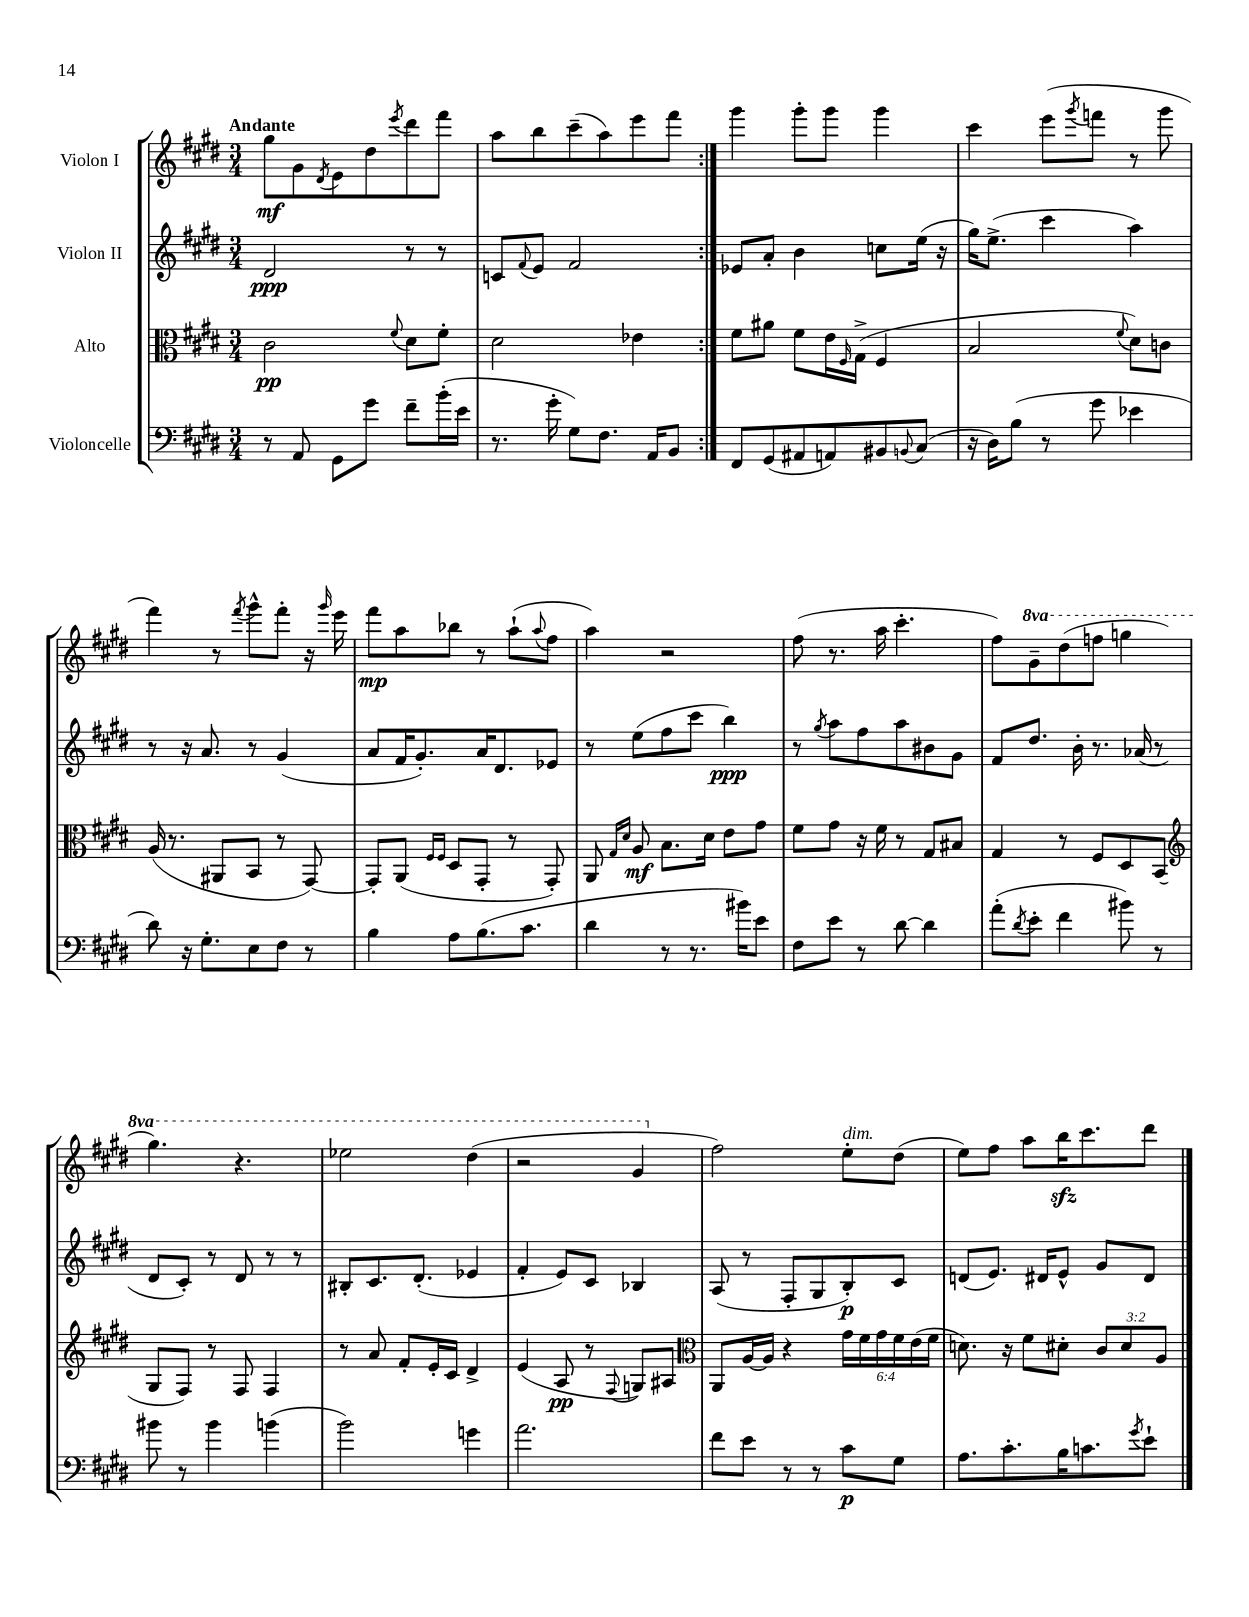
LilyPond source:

<<
\new StaffGroup <<
\new Staff = "s0" \with { instrumentName = "Violon I" } {
    \clef treble \key e \major \numericTimeSignature \time 3/4 \set Staff.ottavationMarkups = #ottavation-simple-ordinals \tempo "Andante"
    \repeat volta 2 { gis''8\mf gis'8 \acciaccatura { dis'8 } e'8 dis''8 \acciaccatura { e'''8 } dis'''8 fis'''8 |
    a''8 b''8 cis'''8--( a''8) e'''8 fis'''8 | }
    gis'''4 gis'''8-. gis'''8 gis'''4 |
    cis'''4 e'''8( \acciaccatura { gis'''8 } f'''8 r8 gis'''8 |
    fis'''4) r8 \acciaccatura { fis'''8 } gis'''8-^ fis'''8-. r16 \grace { gis'''16 } e'''16 |
    fis'''8\mp a''8 bes''8 r8 a''8-!( \appoggiatura { a''8 } fis''8 |
    a''4) r2 |
    fis''8( r8. a''16 cis'''4.-. |
    fis''8) \ottava #1 gis''8-- dis'''8( f'''8 g'''4 |
    gis'''4.) r4. |
    ees'''2 dis'''4( |
    r2 gis''4 \ottava #0 |
    fis''2) e''8-.^\markup { \italic "dim." } dis''8( |
    e''8) fis''8 a''8 b''16\sfz cis'''8. dis'''8 \bar "|." |
}
\new Staff = "s1" \with { instrumentName = "Violon II" } {
    \clef treble \key e \major \numericTimeSignature \time 3/4
    \repeat volta 2 { dis'2\ppp r8 r8 |
    c'8 \appoggiatura { fis'8 } e'8 fis'2 | }
    ees'8 a'8-. b'4 c''8 e''16( r16 |
    gis''16) e''8.->( cis'''4 a''4) |
    r8 r16 a'8. r8 gis'4( |
    a'8 fis'16 gis'8.-.) a'16 dis'8. ees'8 |
    r8 e''8( fis''8 cis'''8 b''4\ppp) |
    r8 \acciaccatura { gis''8 } a''8 fis''8 a''8 bis'8 gis'8 |
    fis'8 dis''8. b'16-. r8. aes'16( r8 |
    dis'8 cis'8-.) r8 dis'8 r8 r8 |
    bis8-. cis'8. dis'8.-.( ees'4 |
    fis'4-. e'8) cis'8 bes4 |
    a8( r8 fis8-. gis8 b8-.\p) cis'8 |
    d'8( e'8.) dis'16 e'8-^ gis'8 dis'8 \bar "|." |
}
\new Staff = "s2" \with { instrumentName = "Alto" } {
    \clef alto \key e \major \numericTimeSignature \time 3/4 \override Staff.TupletNumber.text = #tuplet-number::calc-fraction-text
    \repeat volta 2 { cis'2\pp \appoggiatura { fis'8 } dis'8 fis'8-. |
    dis'2 ees'4 | }
    fis'8 ais'8 fis'8 e'16 \grace { fis16 } gis16->( fis4 |
    b2 \appoggiatura { fis'8 } dis'8) c'8 |
    a16( r8. ais,8 b,8 r8 gis,8~) |
    gis,8-. a,8( \grace { fis16 fis16 } dis8 gis,8-. r8 gis,8-.) |
    a,8 \grace { gis16 dis'16 } a8\mf b8. dis'16 e'8 gis'8 |
    fis'8 gis'8 r16 fis'16 r8 gis8 bis8 |
    gis4 r8 fis8 dis8 b,8( |
    \clef treble gis8 fis8) r8 fis8 fis4 |
    r8 a'8 fis'8-. e'16-. cis'16 dis'4-> |
    e'4( a8\pp r8 \appoggiatura { fis8 } g8) ais8 |
    \clef alto a,8 a16~ a16 r4 \tuplet 6/4 { gis'16 fis'16 gis'16 fis'16 e'16( fis'16 } |
    d'8.) r16 fis'8 dis'8-. \tuplet 3/2 { cis'8 dis'8 a8 } \bar "|." |
}
\new Staff = "s3" \with { instrumentName = "Violoncelle" } {
    \clef bass \key e \major \numericTimeSignature \time 3/4
    \repeat volta 2 { r8 a,8 gis,8 gis'8 fis'8-- b'16-.( e'16 |
    r8. gis'16-. gis8) fis8. a,16 b,8 | }
    fis,8 gis,8( ais,8 a,8) bis,8 \appoggiatura { b,8 } cis8( |
    r16 dis16) b8( r8 gis'8 ees'4 |
    dis'8) r16 gis8.-. e8 fis8 r8 |
    b4 a8 b8.( cis'8. |
    dis'4 r8 r8. bis'16) e'8 |
    fis8 e'8 r8 dis'8~ dis'4 |
    a'8-.( \acciaccatura { dis'8 } e'8-. fis'4 bis'8) r8 |
    bis'8 r8 bis'4 b'4( |
    b'2) g'4 |
    a'2. |
    fis'8 e'8 r8 r8 cis'8\p gis8 |
    a8. cis'8.-. b16 c'8. \acciaccatura { gis'8 } e'8-! \bar "|." |
}
>>
>>
\layout { \context { \Score \remove "Bar_number_engraver" } }
